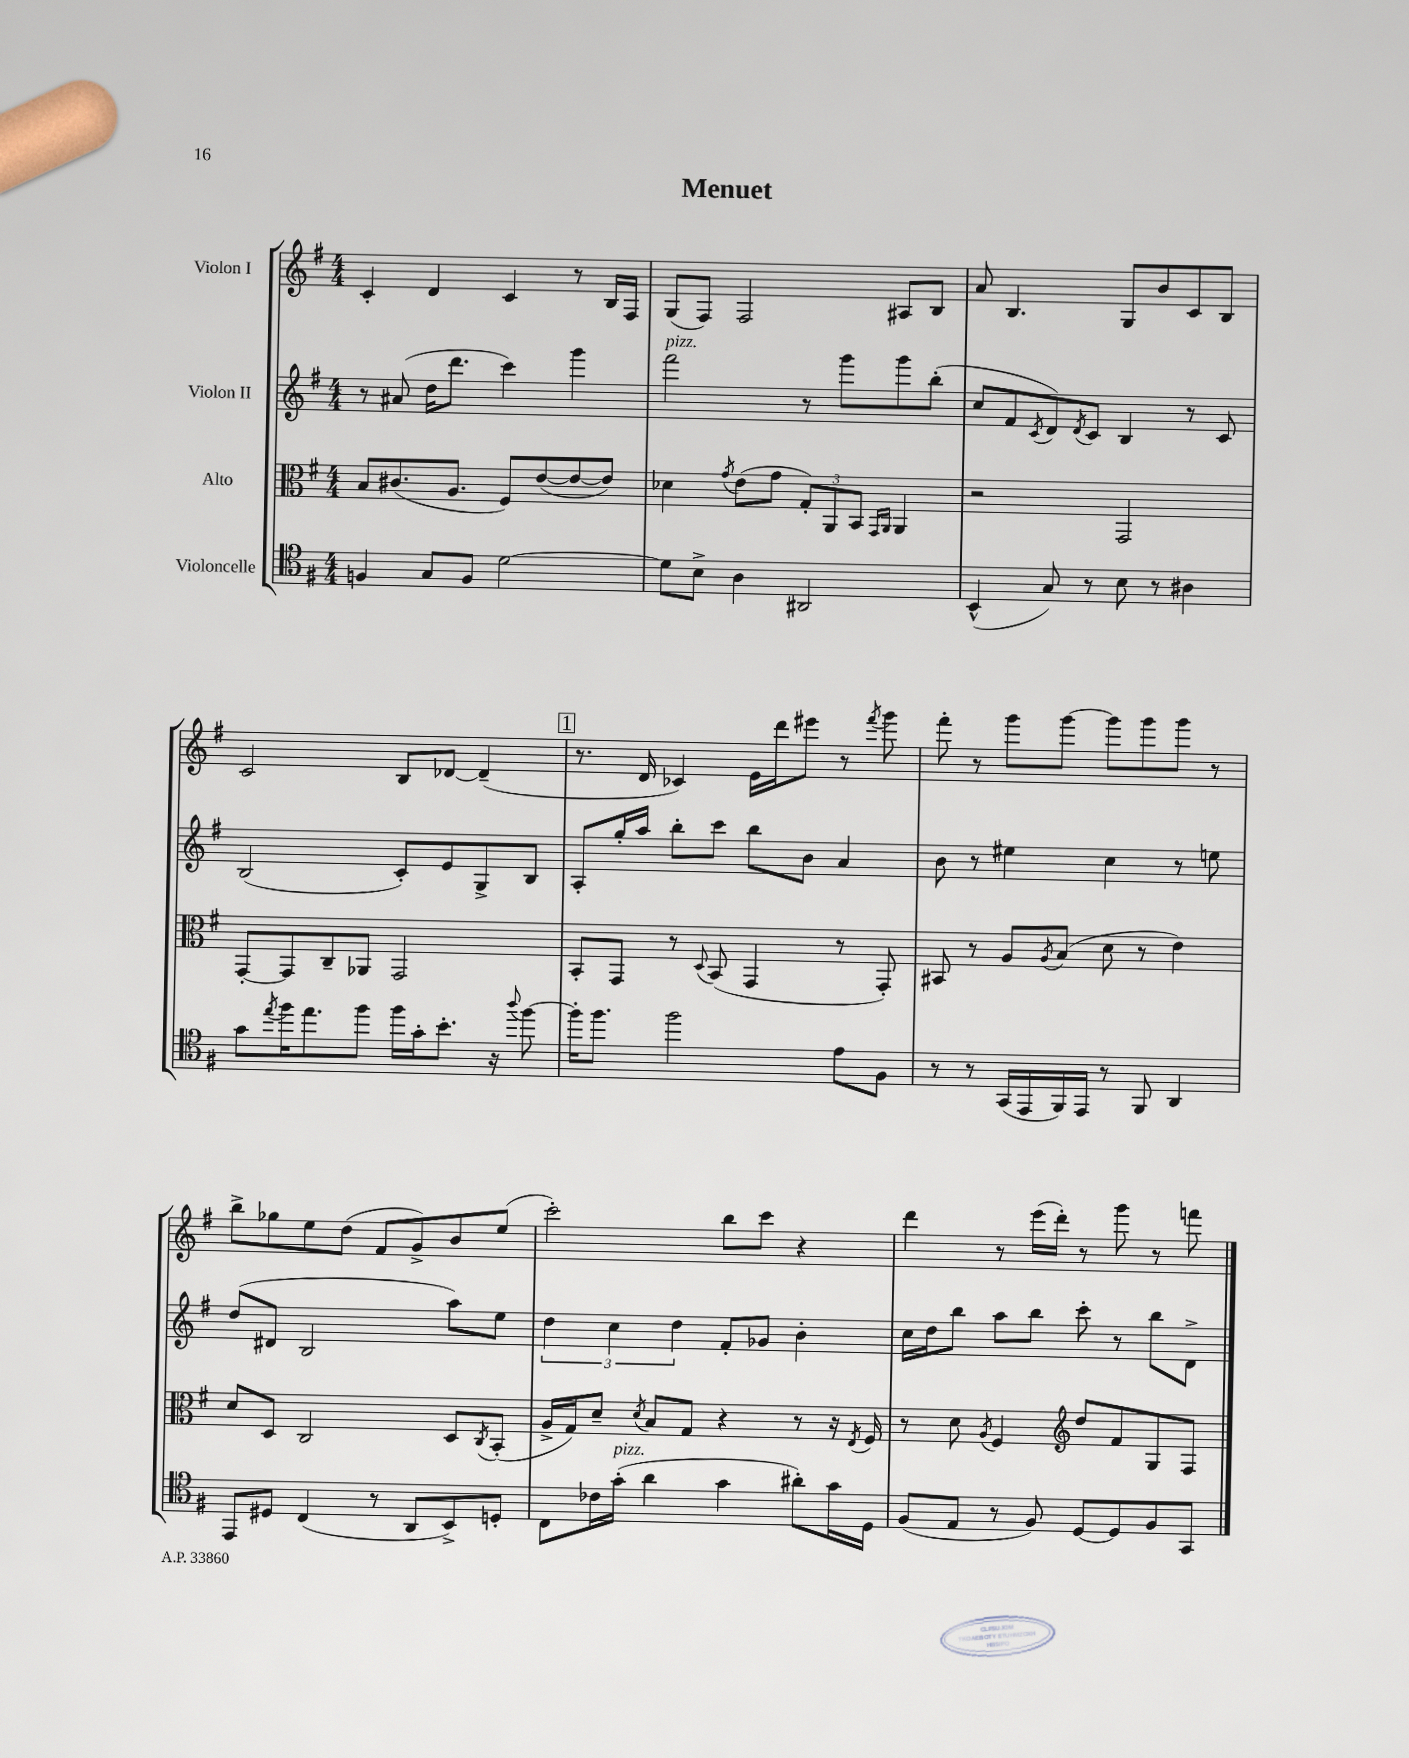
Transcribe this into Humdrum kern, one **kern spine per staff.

**kern	**kern	**kern	**kern
*staff4	*staff3	*staff2	*staff1
*clefC4	*clefC3	*clefG2	*clefG2
*k[f#]	*k[f#]	*k[f#]	*k[f#]
*M4/4	*M4/4	*M4/4	*M4/4
4F	8B	8r	4c'
.	(8.c#	(8a#	.
8G	.	16dd	4d
.	8.A	8.ddd	.
8F	.	.	.
[2d	8F#)	4ccc)	4c
.	([8e	.	.
.	8e_	4ggg	8r
.	8e])	.	16B
.	.	.	16F#
=	=	=	=
8d]	4d-	2fff#	(8G
8B^	.	.	8F#)
.	8qg	.	.
4A	(8e	.	2F#
.	8g	.	.
2AA#	12G')	8r	.
.	12AA	.	.
.	.	8ggg	.
.	12BB	.	.
.	16qqGG	.	.
.	16qqAA	.	.
.	4AA	8ggg	8A#
.	.	(8bb'	8B
=	=	=	=
(4BB^^	2r	8cc	8a
.	.	8f#	4.B
.	.	8qc	.
8G)	.	8d)	.
.	.	8qd	.
8r	.	8c	.
8B	2GG	4B	8G
8r	.	.	8b
4A#	.	8r	8c
.	.	8c	8B
=	=	=	=
8g	[8GG'	(2B	2c
8qee	.	.	.
16ff#	8GG]	.	.
8.ee	.	.	.
.	8C~	.	.
8ff#	8AA-	.	.
16ff#	2GG	8c')	8B
16g'	.	.	.
8.b'	.	8e	[8d-
.	.	8G^	(4d-~]
16r	.	.	.
8qqaa	.	.	.
[8ff#	.	8B	.
=	=	=	=
16ff#']	8BB'	8A'	8.r
8.ff#	.	.	.
.	8GG	16gg'	.
.	.	16aa	16d
2ff#	8r	8bb'	4c-)
.	8qqD	.	.
.	(8BB	8ccc	.
.	4GG	8bb	16e
.	.	.	16ddd
.	.	8b	8eee#
8e	8r	4a	8r
.	.	.	8qfff#
8F#	8GG')	.	8ggg
=	=	=	=
8r	8BB#	8b	8fff#'
8r	8r	8r	8r
(16GG	8A	4ee#	8ggg
16EE	.	.	.
.	8qA	.	.
16FF#)	(8B	.	[8ggg
16EE	.	.	.
8r	8d	4cc	8ggg]
8FF#	8r	.	8ggg
4AA	4e)	8r	8ggg
.	.	8ee	8r
=	=	=	=
8EE	8d	(8dd	8bb^
8D#	8D	8d#	8gg-
(4C	2C	2B	8ee
.	.	.	(8dd
8r	.	.	8f#
8AA	.	.	8g^)
8BB^)	8D	8aa)	8b
.	8qC	.	.
8D'	(8BB'	8ee	(8ee
=	=	=	=
8C	16A^	6dd	2ccc')
.	16G)	.	.
16c-	8d~	.	.
.	.	6cc	.
(16g'	.	.	.
.	8qd	.	.
4a	8B	.	.
.	.	6dd	.
.	8G	.	.
4g	4r	8f#'	8bb
.	.	8g-	8ccc
8a#')	8r	4b'	4r
16g	16r	.	.
.	8qE	.	.
16D	16F#	.	.
=	=	=	=
(8F#	8r	16cc	4ddd
.	.	16dd	.
8E	8d	8bb	.
.	8qA	.	.
8r	4F#	8aa	8r
8F#)	.	8bb	(16eee
.	.	.	16ddd')
*	*clefG2	*	*
[8D	8dd	8ccc'	8r
8D]	8f#	8r	8ggg
8F#	8G	8bb	8r
8GG	8F#	8d^	8fff
==	==	==	==
*-	*-	*-	*-
